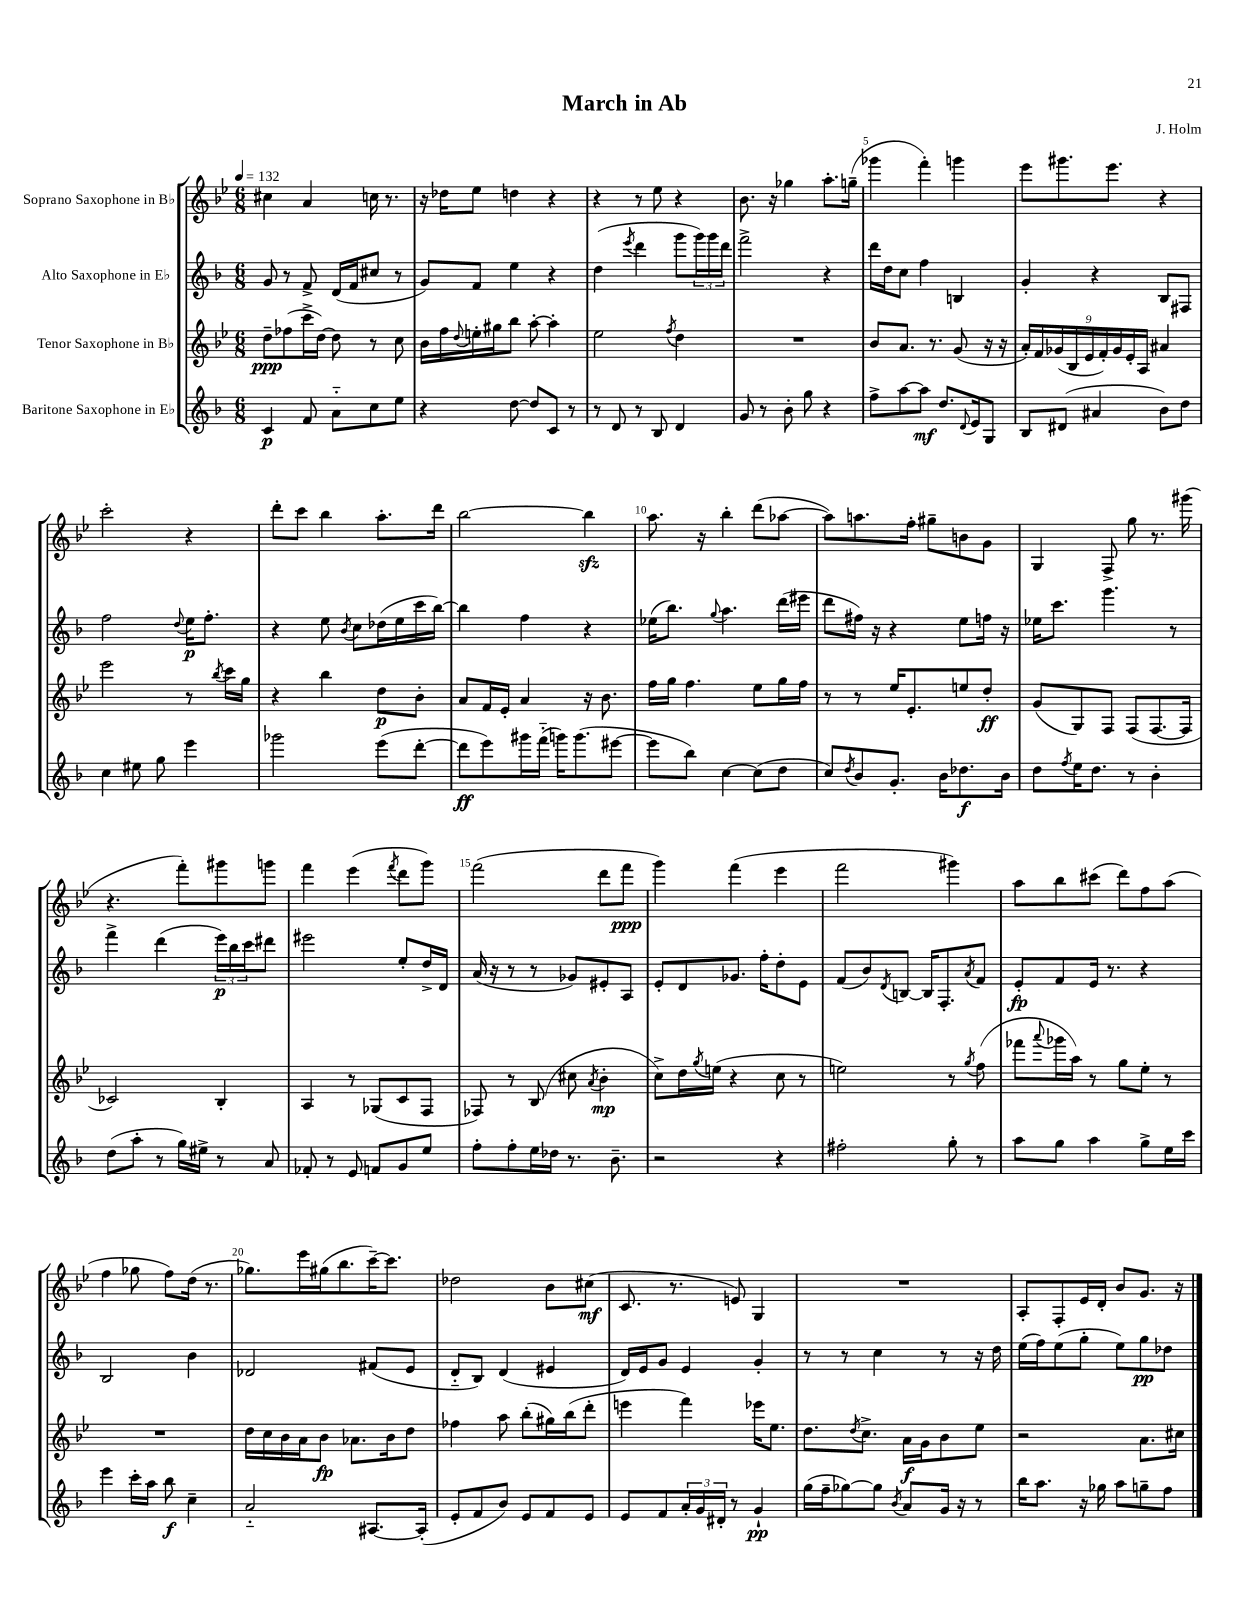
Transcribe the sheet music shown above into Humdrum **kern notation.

**kern	**kern	**kern	**kern
*staff4	*staff3	*staff2	*staff1
*clefG2	*clefG2	*clefG2	*clefG2
*k[b-]	*k[b-e-]	*k[b-]	*k[b-e-]
*M6/8	*M6/8	*M6/8	*M6/8
*MM132	*MM132	*MM132	*MM132
4c	8dd~	8g	4cc#
.	(8ff-	8r	.
8f	16ccc^	8f^	4a
.	[16dd)	.	.
8a'~	8dd]	(16d	.
.	.	16f	.
8cc	8r	8cc#	16cc
.	.	.	8.r
8ee	8cc	8r	.
=	=	=	=
4r	16b-	8g)	16r
.	16ff	.	16dd-
.	8qqdd	.	.
.	16ee'	8f	8ee-
.	16gg#	.	.
[8dd	8bb-	4ee	4dd
8dd]	[8aa'	.	.
8c	4aa']	4r	4r
8r	.	.	.
=	=	=	=
8r	2ee-	(4dd	4r
8d	.	.	.
.	.	8qeee	.
8r	.	4ddd	8r
8B-	.	.	8ee-
.	8qff	.	.
4d	4dd	8ggg	4r
.	.	24ggg)	.
.	.	24ggg	.
.	.	24ddd	.
=	=	=	=
8g	2.r	2fff^	8.b-
8r	.	.	.
.	.	.	16r
8b-'	.	.	4gg-
8gg	.	.	.
4r	.	4r	8.aa'
.	.	.	(16gg~
=	=	=	=
8ff^	8b-	16ddd	4ggg-
.	.	16dd	.
[8aa	8.a	8cc	.
8aa]	.	4ff	4fff')
.	8.r	.	.
8.dd	.	.	.
.	(8g	4B	4ggg
8qqd	.	.	.
16e	.	.	.
8G	16r	.	.
.	16r	.	.
=	=	=	=
8B-	18a')	4g'	8eee-
.	18f	.	.
.	(18g-	.	.
(8d#	.	.	8.ggg#
.	18B-	.	.
.	18e-	.	.
4a#	.	4r	.
.	18f')	.	.
.	.	.	8.eee-
.	18g-	.	.
.	18e-'	.	.
.	18A	.	.
8b-)	4a#	8B-	4r
8dd	.	8F#	.
=	=	=	=
4cc	2eee-	2ff	2ccc'
8ee#	.	.	.
8gg	.	.	.
.	.	8qqdd	.
4eee	8r	16ee	4r
.	.	8.ff'	.
.	8qbb-	.	.
.	16ccc	.	.
.	16gg	.	.
=	=	=	=
2ggg-	4r	4r	8ddd'
.	.	.	8ccc
.	4bb-	8ee	4bb-
.	.	8qb-	.
.	.	8cc	.
(8eee	8dd	(16dd-	8.aa'
.	.	16ee	.
[8ddd'	8b-'	16ccc	.
.	.	[16bb-)	16ddd
=	=	=	=
8ddd]	8a	4bb-]	[2bb-
8eee)	16f	.	.
.	16e-'	.	.
16ggg#	4a	4ff	.
(16fff'~	.	.	.
16ggg)	.	.	.
(8.ggg	.	.	.
.	16r	4r	4bb-]
.	8.b-	.	.
[8eee#	.	.	.
=	=	=	=
8eee#]	16ff	(16ee-	8.aa
.	16gg	8.bb-)	.
8bb-)	4.ff	.	.
.	.	.	16r
.	.	8qqgg	.
[4cc	.	4.aa	4bb-'
(8cc]	8ee-	.	(8ddd
8dd	16gg	(16ddd	[8aa-
.	16ff	16eee#	.
=	=	=	=
8cc)	8r	8ddd	8aa-])
8qdd	.	.	.
8b-	8r	16ff#)	8.aa
.	.	16r	.
8.g'	16ee-	4r	.
.	8.e-'	.	16ff'
.	.	.	8gg#~
16b-	.	.	.
8.dd-	8ee	8ee	8b
.	8dd'	16ff	8g
16b-	.	16r	.
=	=	=	=
8dd	(8g	16ee-	4G
.	.	8.ccc	.
8qff	.	.	.
16ee	8G)	.	.
8.dd	.	.	.
.	8F	4.ggg	8F^
8r	(8F	.	8gg
4b-'	[8.F	.	8.r
.	.	8r	.
.	16F]	.	(16ggg#
=	=	=	=
(8dd	2c-)	4fff^	4.r
8aa'	.	.	.
8r	.	(4ddd	.
16gg)	.	.	8fff')
16ee#^	.	.	.
8r	4B-'	24eee)	8ggg#
.	.	24bb-	.
.	.	24ccc	.
8a	.	8ddd#	8ggg
=	=	=	=
8f-'	4A	2eee#	4fff
8r	.	.	.
8e	8r	.	(4eee-
8f	(8G-	.	.
.	.	.	8qfff
8g	8c	8ee'	8ddd
8ee	8F	16dd^	8ggg)
.	.	16d	.
=	=	=	=
8ff'	8F-)	(16a	(2fff
.	.	16r	.
8ff'	8r	8r	.
16ee	(8B-	8r	.
16dd-	.	.	.
8.r	8cc#	8g-)	.
.	8qa	.	.
.	4b-'	8e#'	8ddd
8.b-~	.	.	.
.	.	8A	8fff
=	=	=	=
2r	8cc^)	8e'	4ggg)
.	16dd	8d	.
.	8qgg	.	.
.	(16ee	.	.
.	4r	8.g-	(4fff
.	.	16ff'	.
4r	8cc	8dd'	4eee-
.	8r	8e	.
=	=	=	=
2ff#'	2ee)	(8f	2fff
.	.	8b-)	.
.	.	8qd	.
.	.	[8B	.
.	.	16B]	.
.	.	8.F'	.
8gg'	8r	.	4ggg#)
.	8qgg	8qa	.
8r	(8ff	8f	.
=	=	=	=
8aa	8fff-	8e'	8aa
.	8qqaaa	.	.
8gg	16ggg-	8f	8bb-
.	16aa)	.	.
4aa	8r	16e	(8ccc#
.	.	8.r	.
.	8gg	.	8ddd)
8gg^	8ee-'	4r	8ff
16ee	8r	.	(8aa
16ccc	.	.	.
=	=	=	=
4eee	2.r	2B-	4ff
16ccc'	.	.	8gg-
16aa	.	.	.
8bb-	.	.	8ff)
4cc~	.	4b-	(16dd
.	.	.	8.r
=	=	=	=
2a'~	16dd	2d-	8.gg-)
.	16cc	.	.
.	16b-	.	.
.	16a	.	16eee-
.	8b-	.	(16gg#
.	.	.	8.bb-
.	8.a-	.	.
[8.A#	.	(8f#	[16ccc~)
.	16b-	.	8.ccc]
.	8dd	8e	.
(16A#']	.	.	.
=	=	=	=
8e'	4ff-	8d'~	2dd-
8f	.	8B-)	.
8b-)	8aa	(4d	.
8e	(8bb-'	.	.
8f	16gg#)	4e#	8b-
.	(16bb-	.	.
8e	8ddd'	.	(8cc#
=	=	=	=
8e	4eee	16d)	8.c
.	.	16e	.
8f	.	8g	.
.	.	.	8.r
24a'	4fff)	4e	.
24g	.	.	.
24d#'	.	.	.
8r	.	.	8e)
4g`	16eee-	4g'	4G
.	8.ee-	.	.
=	=	=	=
(16gg	8.dd	8r	2.r
16ff~	.	.	.
[8gg-)	.	8r	.
.	8qdd	.	.
.	8.cc^	.	.
8gg-]	.	4cc	.
8qb-	.	.	.
8a	16a	.	.
.	16g	.	.
16g	8b-	8r	.
16r	.	.	.
8r	8ee-	16r	.
.	.	16dd	.
=	=	=	=
16bb-	2r	(16ee	8A'
8.aa	.	16ff)	.
.	.	(8ee	8F'
16r	.	8gg'	16e-
16gg-	.	.	16d'
8aa	.	8ee)	8b-
8gg~	8.a	8gg	8.g
8ff	.	8dd-	.
.	16cc#	.	16r
==	==	==	==
*-	*-	*-	*-
